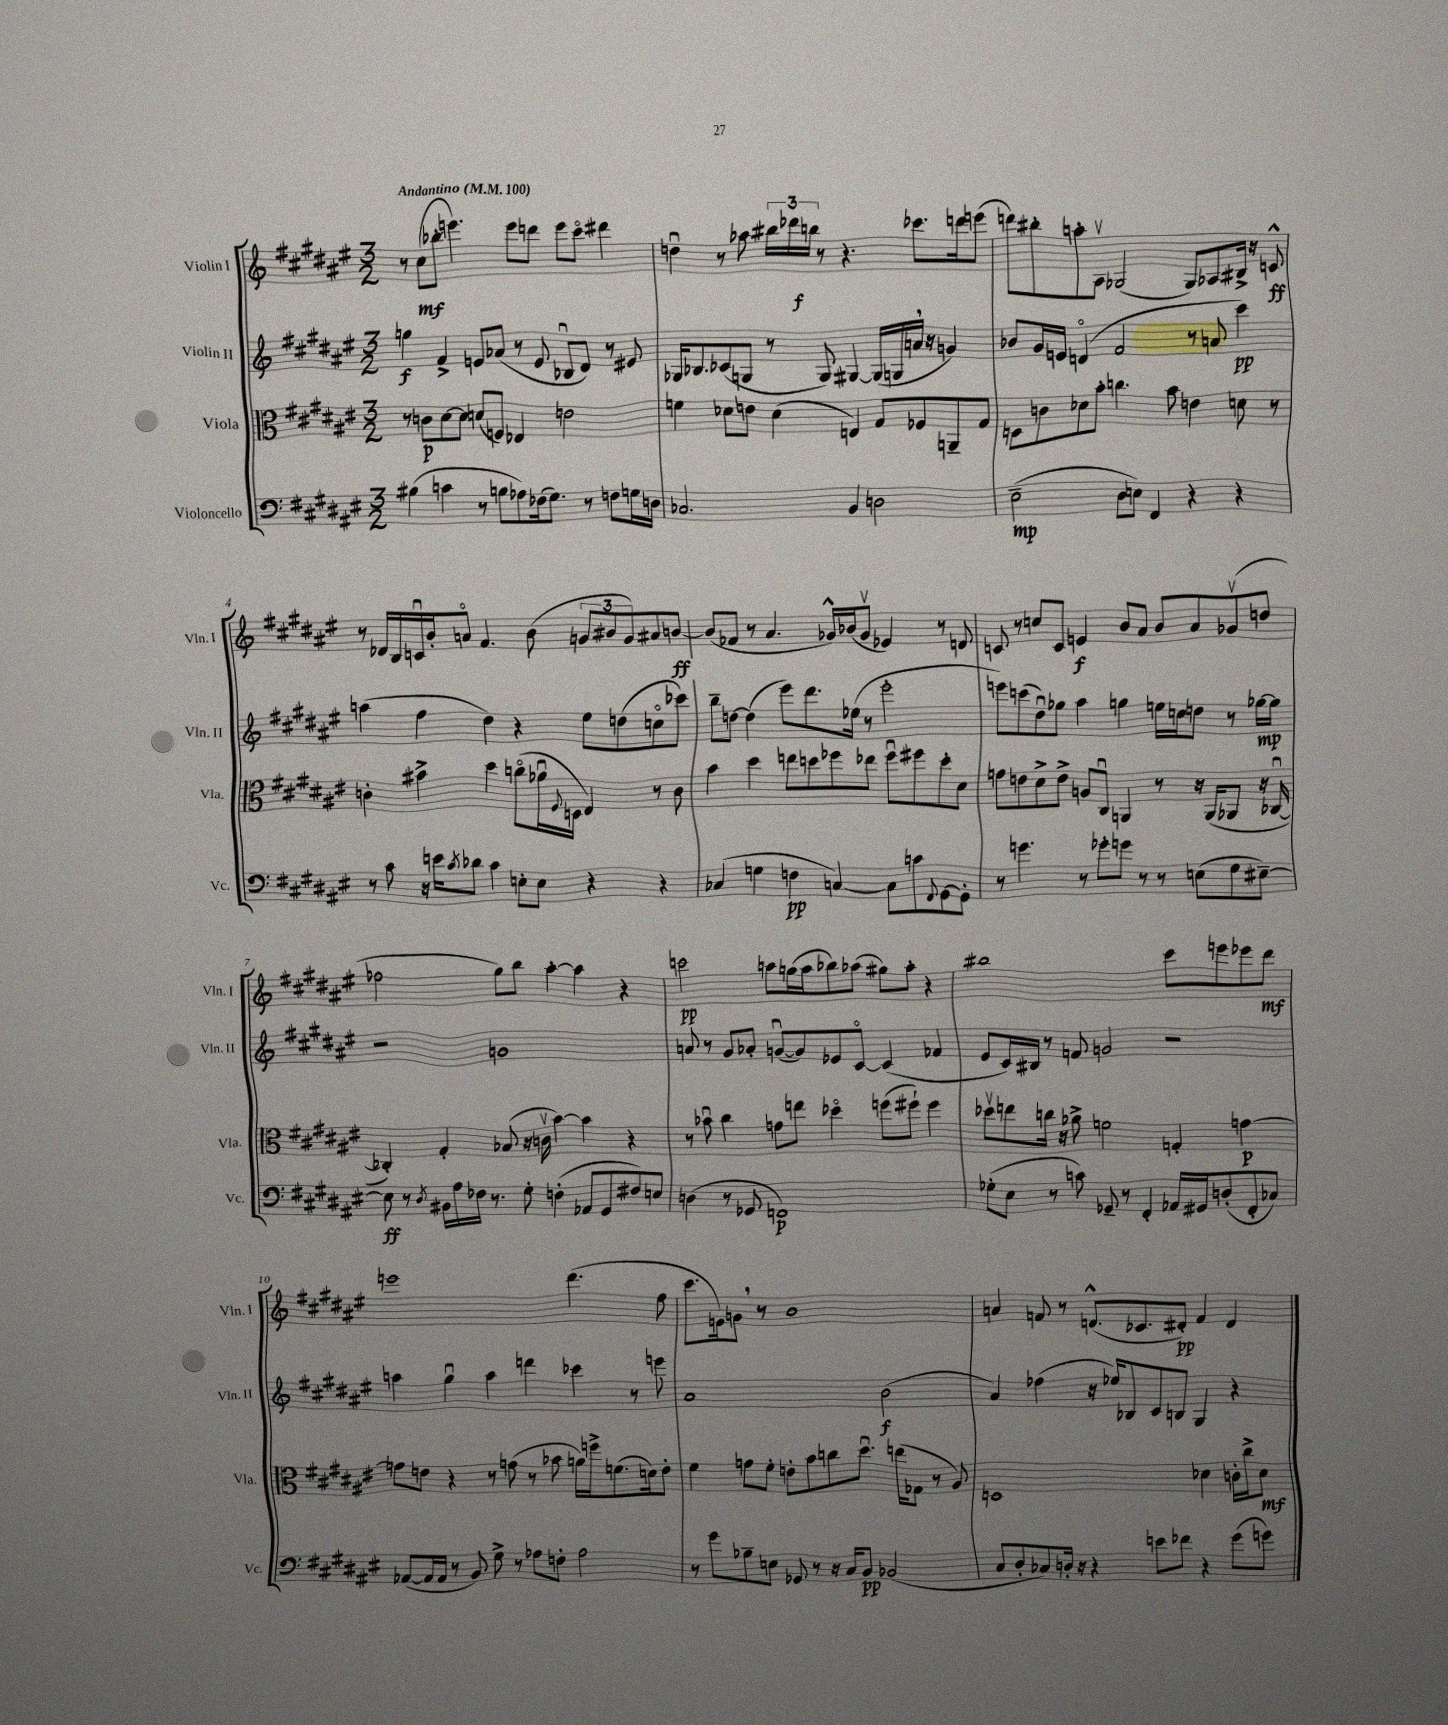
<<
\new StaffGroup <<
\new Staff = "s0" \with { instrumentName = "Violin I" shortInstrumentName = "Vln. I" } {
    \clef treble \key fis \major \numericTimeSignature \time 3/2 \tempo "Andantino" 4 = 100
    r8 cis''8\mf( bes''8-.\glissando e'''4.) e'''8 d'''8 e'''8 cis'''8\flageolet dis'''4 |
    d''4\downbow r8 aes''8 \tuplet 3/2 { bis''16 des'''16 b''16\f } r8 r4. ces'''8. d'''16 e'''8( |
    d'''8) bis''8-. a''8-. ais8\upbow ges2( ges8) aes8 bis16-> r16 c'8-^\ff |
    r8 des'16 b16 c'16\downbow b'16-. a'8\flageolet fis'4. b'8( \tuplet 3/2 { g'8 bis'8 g'8) } ais'8 b'8~\ff |
    b'8( fes'8 r8 ais'4. ges'16-^) bes'16( ges'8\upbow ees'4) r8 d'8 |
    c'8 r8 c''8 c'8 e'4\f b'8 ais'8 b'8 ais'8 ges'8\upbow( d''8 |
    fes''2 gis''8) b''8 ais''4~-. ais''4 r4 |
    c'''2\pp a''8 g''16( a''16 bes''8) aes''8( gis''8) aes''8-. r4 |
    bis''1 cis'''8 e'''8 ees'''8 dis'''8\mf |
    e'''1 dis'''4.( fis''8 |
    cis'''8. e'16) g'8 \breathe r8 b'1 |
    a'4 f'8 r8 d'8.-^( ces'8. dis'8-.\pp) f'4 dis'4 \bar "|." |
}
\new Staff = "s1" \with { instrumentName = "Violin II" shortInstrumentName = "Vln. II" } {
    \clef treble \key fis \major \numericTimeSignature \time 3/2
    g''4\f fis'4-> e'8 aes'8( r8 e'8 bes8\downbow dis'8) r8 eis'8 |
    ges16 bes8. ces'8( g8 r8 g8) gis4~ gis16( g16 a'16 \breathe r16 g'4) |
    bes'8 gis'16 e'16 d'4\flageolet( fis'2 r8 a'8 cis'''4\pp) |
    a''4( fis''4 dis''4) r4 eis''8 d''8( c''8\flageolet ces'''8) |
    b''8-- d''8~ d''4( eis'''8) dis'''8. ees''16( r8 eis'''2-. |
    e'''8) c'''8( dis''8\downbow) ges''8 ais''4 g''4 e''16 c''16 d''8 r8 ges''16~\mp ges''16 |
    r2 g'1 |
    a'8 r8 gis'8 aes'8-. g'8~\downbow( g'8) ees'8 cis'8~\flageolet cis'4( fes'4 |
    eis'8 cis'16) bis16 r8 f'8 g'2 r2 |
    a''4 gis''4\downbow a''4 d'''4 ces'''4 r8 e'''8 |
    ais'1 b'2\f( |
    ais'4) fes''4( r16 ees''16) bes8 cis'8 b8 gis4 r4 \bar "|." |
}
\new Staff = "s2" \with { instrumentName = "Viola" shortInstrumentName = "Vla." } {
    \clef alto \key fis \major \numericTimeSignature \time 3/2
    r8 c'8\p dis'8~ dis'8 d'8( f8) ees4 e'2 |
    f'4 des'8 e'8 des'4( e4) gis8 fes8 a,8-- gis8 |
    d8 c'8 des'8 b'8-. c''4. b'8 e'4 d'8 r8 |
    c'4-. bis'4-> dis''4 c''8\flageolet( aes'16\downbow \appoggiatura { fis8 } d16 eis4) r8 c'8 |
    b'4 dis''4 e''8 d''8 fes''8 ees''8 fes''8\downbow fis''8 d''8-. dis'8 |
    g'8 e'8 dis'8-> e'8-> a8 cis8\downbow a,4 r8 r16 a,16( aes,8 r16 ces16~\downbow |
    ces4-.) gis4-. bes8( r16 c'16\upbow b'4~) b'4 r4 |
    r8 bes'8\downbow cis''4 g'8 e''8 des''4\flageolet f''8( fis''8-!) fis''4 |
    des''8\upbow e''8 c''16 r16 aes'8-> f'2 g4-. g'4~\p |
    g'8 e'8 r4 r8 g'8( r8 bes'8 a'16) f''16-> f'8.( d'16) e'8-. |
    fis'4 g'8 fis'8-. e'8-. b'8 c''8 dis''8.\downbow e''16( ges8 r8 ais8) |
    d1 des'4 c'16-. cis''16-> des'8\mf \bar "|." |
}
\new Staff = "s3" \with { instrumentName = "Violoncello" shortInstrumentName = "Vc." } {
    \clef bass \key fis \major \numericTimeSignature \time 3/2
    bis4( c'4 r8 b8 aes8) fes16( gis8.) r8 f8 g16 d16 |
    ces2. b,4 d2 |
    eis2--\mp( dis8 e8) fis,4 r4 r4 |
    r8 cis'8 r16 e'16 \acciaccatura { cis'8 } des'8 cis'4 e8-. e8 r4 r4 |
    ces4( g4 f4\pp c4~) c8 c'8 \appoggiatura { fis,8 } gis,8~ gis,8-. |
    r8 g'4. r8 ges'8-. g'8 r8 r8 e8( gis8 eis8~--) |
    eis8\ff r8 \acciaccatura { dis8 } bis,16 ais16 fes16 r8. gis8-. f4-.( aes,8 gis,8 fis8) e8 |
    d4( r8 ges,8 f,1\p) |
    ges8-.( eis8 r8 c'8) ges,8-- r8 fis,4-. aes,16 gis,16 d8-.( fis,8-. ces8) |
    aes,8~( aes,16 aes,16 r8 b,8) gis8-> r8 aes8 f8-. aes2 |
    r8 gis'8 bes8-- e8 ges,8 r8 r16 cis16 b,8\pp bes,2( |
    cis8 dis8-. ces8) d16-. r16 r4 e'8 fes'8 r4 gis'8( g'8) \bar "|." |
}
>>
>>
